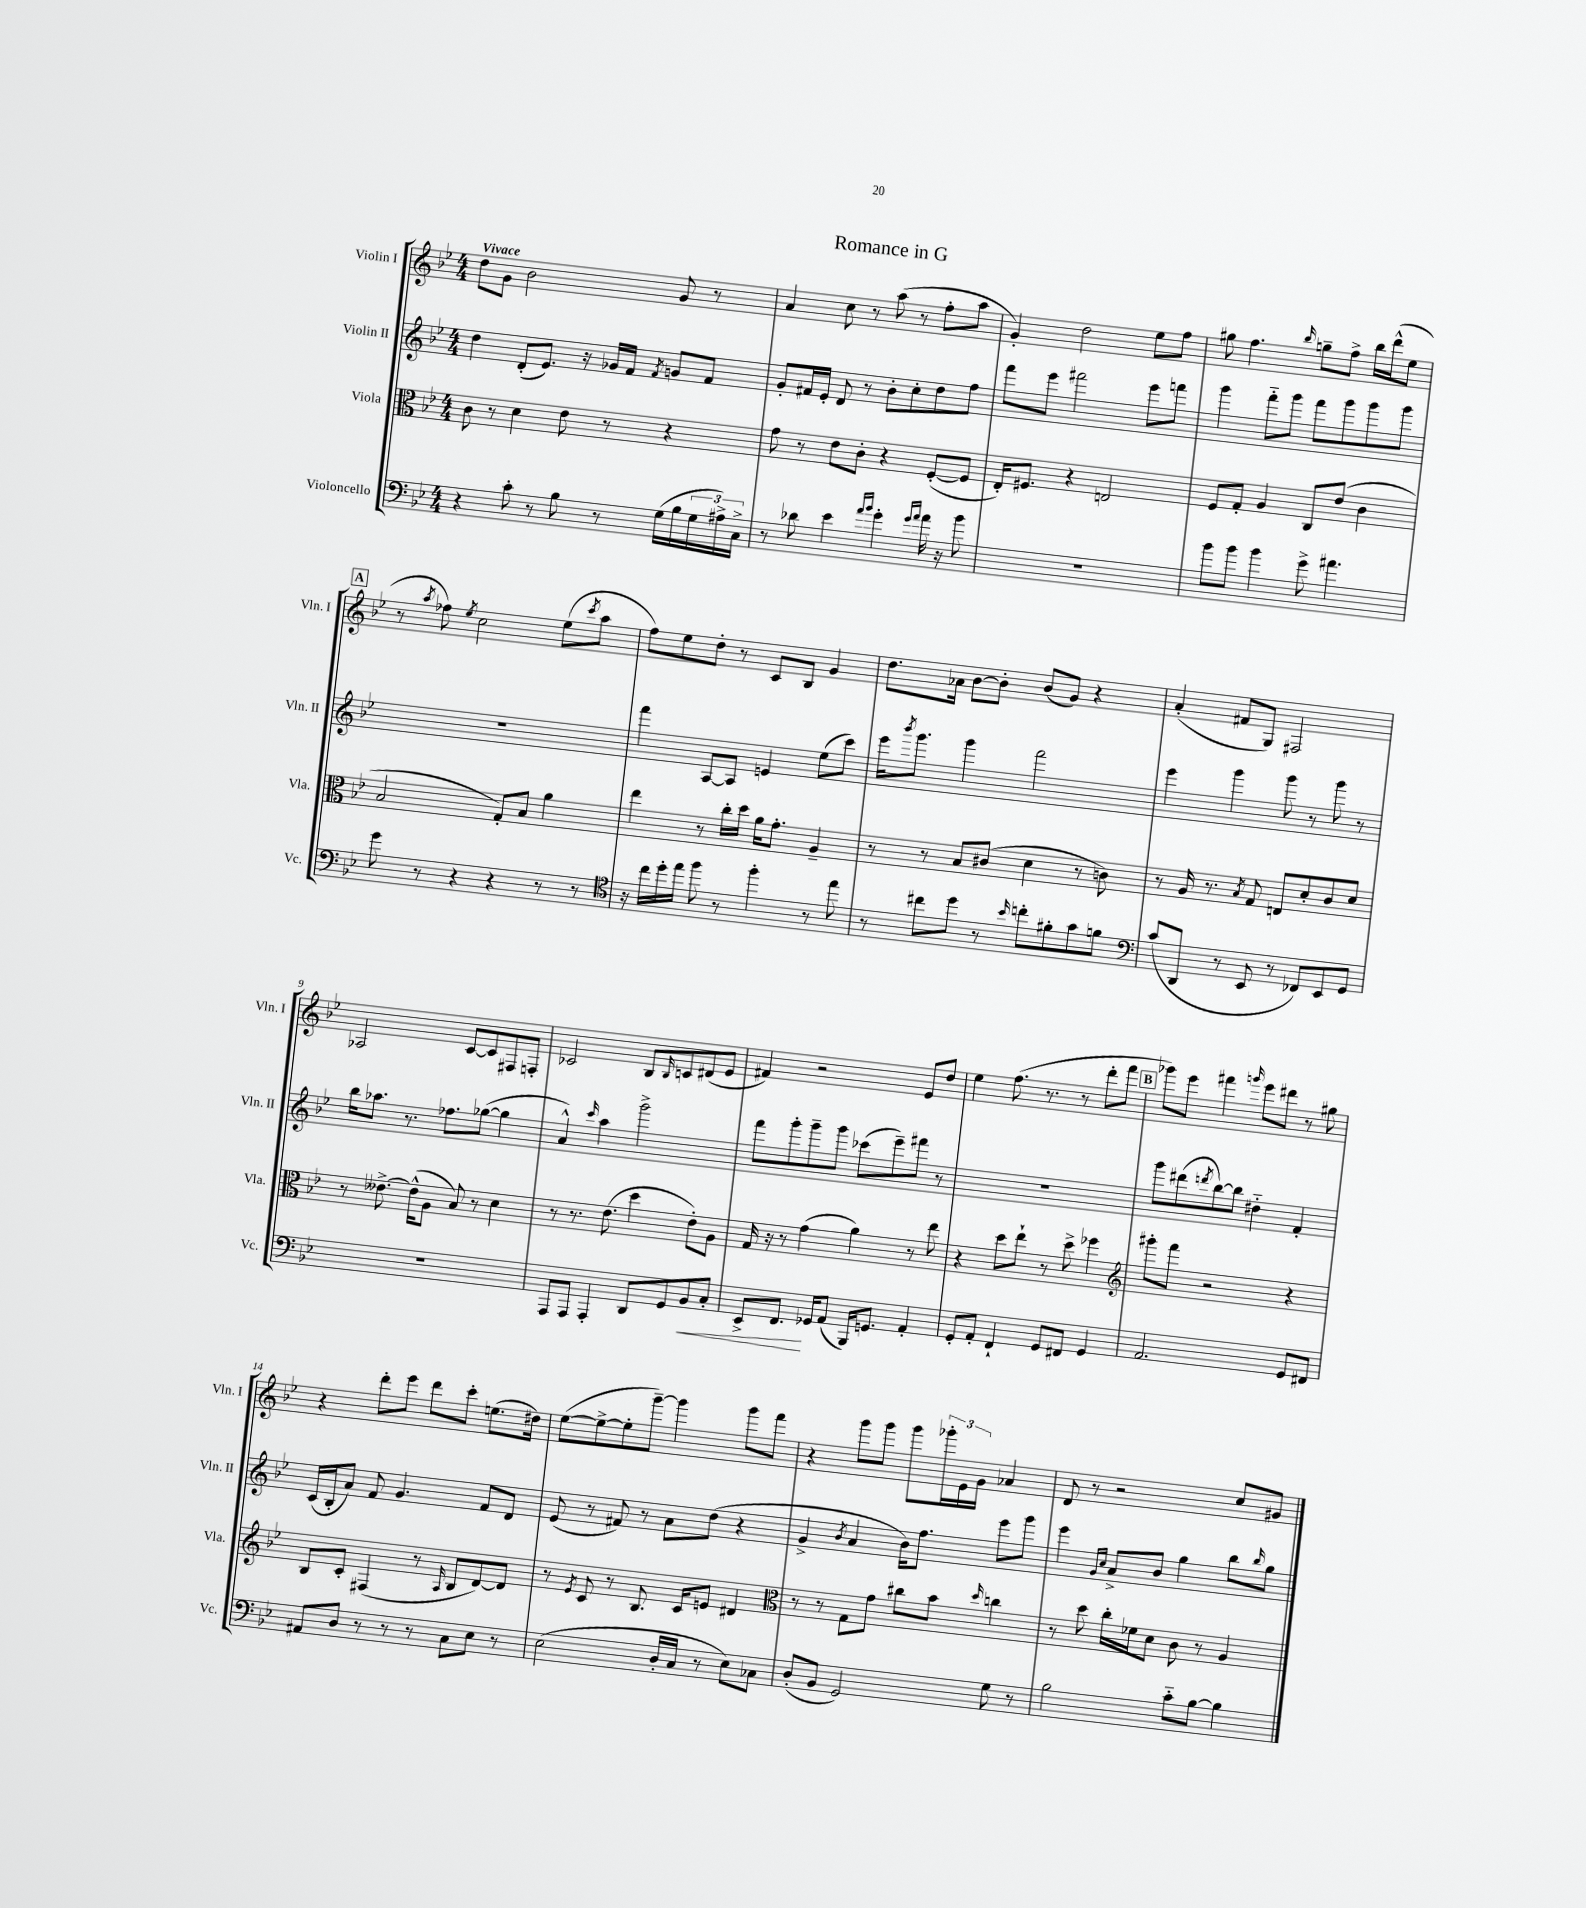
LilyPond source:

\header { title = "Romance in G" }
<<
\new StaffGroup <<
\new Staff = "s0" \with { instrumentName = "Violin I" shortInstrumentName = "Vln. I" } {
    \clef treble \key bes \major \numericTimeSignature \time 4/4 \tempo "Vivace"
    d''8 g'8 bes'2 g'8 r8 |
    a'4 c''8 r8 a''8( r8 f''8-. a''8 |
    g'4-.) d''2 ees''8 f''8 |
    gis''8 f''4. \grace { bes''16 } g''8-- f''8-> bes''16 d'''16-^( ees''8 |
    \mark \markup { \box "A" } r8 \acciaccatura { a''8 } fes''8) \acciaccatura { ees''8 } c''2 ees''8( \acciaccatura { c'''8 } a''8 |
    f''8) ees''8 d''8-. r8 c'8 bes8 g'4 |
    d''8. aes'16 bes'8~ bes'8-. bes'8( g'8) r4 |
    a'4-.( fis'8 g8) fis2 |
    aes2 c'8~ c'8 fis8 f8-. |
    ces'2 bes8 \grace { bes16 } c'8 dis'8( ees'8 |
    fis'4) r2 ees'8 d''8 |
    ees''4 f''8.( r8. r8 d'''8-. f'''8 |
    \mark \markup { \box "B" } ges'''8) ees'''8 fis'''4 \grace { g'''16 } ees'''8 dis'''8 r8 gis''8 |
    r4 d'''8-. ees'''8 d'''8 c'''8-. e''8.( dis''16) |
    ees''8~( ees''8~-> ees''8-. g'''8~--) g'''4 g'''8 f'''8 |
    r4 g'''8 g'''8 g'''8 \tuplet 3/2 { ges'''16-. ees'16 g'16 } aes'4 |
    d'8 r8 r2 c''8 gis'8 \bar "|." |
}
\new Staff = "s1" \with { instrumentName = "Violin II" shortInstrumentName = "Vln. II" } {
    \clef treble \key bes \major \numericTimeSignature \time 4/4
    d''4 d'8-.( ees'8.) r16 ges'16 f'16 \acciaccatura { f'8 } g'8 f'8 |
    g'8-. fis'16 ees'16-. d'8 r8 bes'8-. c''8-. d''8 f''8 |
    f'''8 ees'''8 fis'''2 ees'''8 f'''8 |
    g'''4 f'''8-_ g'''8 f'''8 g'''8 g'''8 g'''8 |
    \mark \markup { \box "A" } R1 |
    f'''4 a8~ a8 e'4 ees''8( c'''8) |
    ees'''16 \acciaccatura { bes'''8 } g'''8. g'''4 f'''2 |
    ees'''4 g'''4 g'''8 r8 g'''8 r8 |
    bes''16 aes''8. r8. fes''8. ges''8~( ges''4 |
    a'4-^) \grace { c'''16 } a''4 g'''2-> |
    f'''8 g'''8-. g'''8-- g'''8 ces'''8( ees'''8--) fis'''8 r8 |
    R1 |
    \mark \markup { \box "B" } g'''8 dis'''8( \acciaccatura { d'''8 } bes''8~) bes''8 dis''4-_ f'4-. |
    c'16( bes16-. a'8) f'8 g'4. f'8 d'8 |
    ees'8( r8 fis'8) r8 a'8 d''8( r4 |
    g'4-> \acciaccatura { bes'8 } a'4 bes'16) f''8. ees'''8 g'''8 |
    ees'''4 \grace { g'16 c''16 } a'8-> bes'8 g''4 bes''8 \grace { bes''16 } g''8 \bar "|." |
}
\new Staff = "s2" \with { instrumentName = "Viola" shortInstrumentName = "Vla." } {
    \clef alto \key bes \major \numericTimeSignature \time 4/4
    c'8 r8 d'4 ees'8 r8 r4 |
    g'8 r8 ees'8 c'8-. r4 f8~-.( f8 |
    ees16-.) fis8. r4 e2 |
    f8 g8-. a4 c8 ees'8( c'4 |
    \mark \markup { \box "A" } bes2 g8-.) bes8 a'4 |
    ees''4 r8 c''16-. d''16 a'16 g'8.-. a4-- |
    r8 r8 bes8 cis'8( d'4 r8 c'8) |
    r8 a16 r8. \acciaccatura { bes8 } g8 e8 d'8-. c'8 d'8 |
    r8 eeses'8.~-> eeses'16-^( a8 bes8) r8 d'4 |
    r8 r8. ees'8.( d''4 ees'8-.) a8 |
    g16 r16 r8 g'4( a'4) r8 ees''8 |
    r4 d''8 ees''8-! r8 d''8-> fes''4 |
    \mark \markup { \box "B" } \clef treble gis'''8-. f'''8 r2 r4 |
    bes8 c'8-. fis4( r8 \grace { a16 } bes8 d'8~) d'8 |
    r8 \acciaccatura { ees'8 } c'8 r8 bes8. c'16 e'8 dis'4 |
    \clef alto r8 r8 g8 g'8 cis''8 bes'8 \grace { d''16 } c''4 |
    r8 d''8 c''16-. fes'16 d'8 c'8 r8 a4 \bar "|." |
}
\new Staff = "s3" \with { instrumentName = "Violoncello" shortInstrumentName = "Vc." } {
    \clef bass \key bes \major \numericTimeSignature \time 4/4
    r4 c'8-. r8 bes8 r8 g16( bes16 \tuplet 3/2 { g16 ais16->) c16-> } |
    r8 des'8 ees'4 \grace { a'16 bes'16 } g'4-. \grace { g'16 a'16 } a'16 r16 bes'8 |
    R1 |
    bes'8 bes'8 bes'4 g'8-> ais'4. |
    \mark \markup { \box "A" } g'8 r8 r4 r4 r8 r8 |
    \clef tenor r16 c''16 d''16-. ees''16 f''8 r8 f''4-. r8 ees''8 |
    r8 cis''8 d''8 r8 \grace { bes'16 } c''8-. fis'8-. g'8 f'8 |
    \clef bass c'8( d,8 r8 ees,8 r8 fes,8) ees,8 g,8 |
    R1 |
    a,,8 a,,8 a,,4-. d,8 g,8 bes,8\< c8-. |
    ees,8-> f,8.\! ges,16 a,8( bes,,16) g,8. a,4-. |
    g,8-. a,8-. f,4-! g,8 fis,8 g,4 |
    \mark \markup { \box "B" } a,2. g,8 fis,8 |
    ais,8 d8 r8 r8 r8 c8 ees8 r8 |
    ees2( d16-. c16 r8 ees8) ces8 |
    d8-.( bes,8 g,2) g8 r8 |
    bes2 c'8-_ bes8~ bes4 \bar "|." |
}
>>
>>
